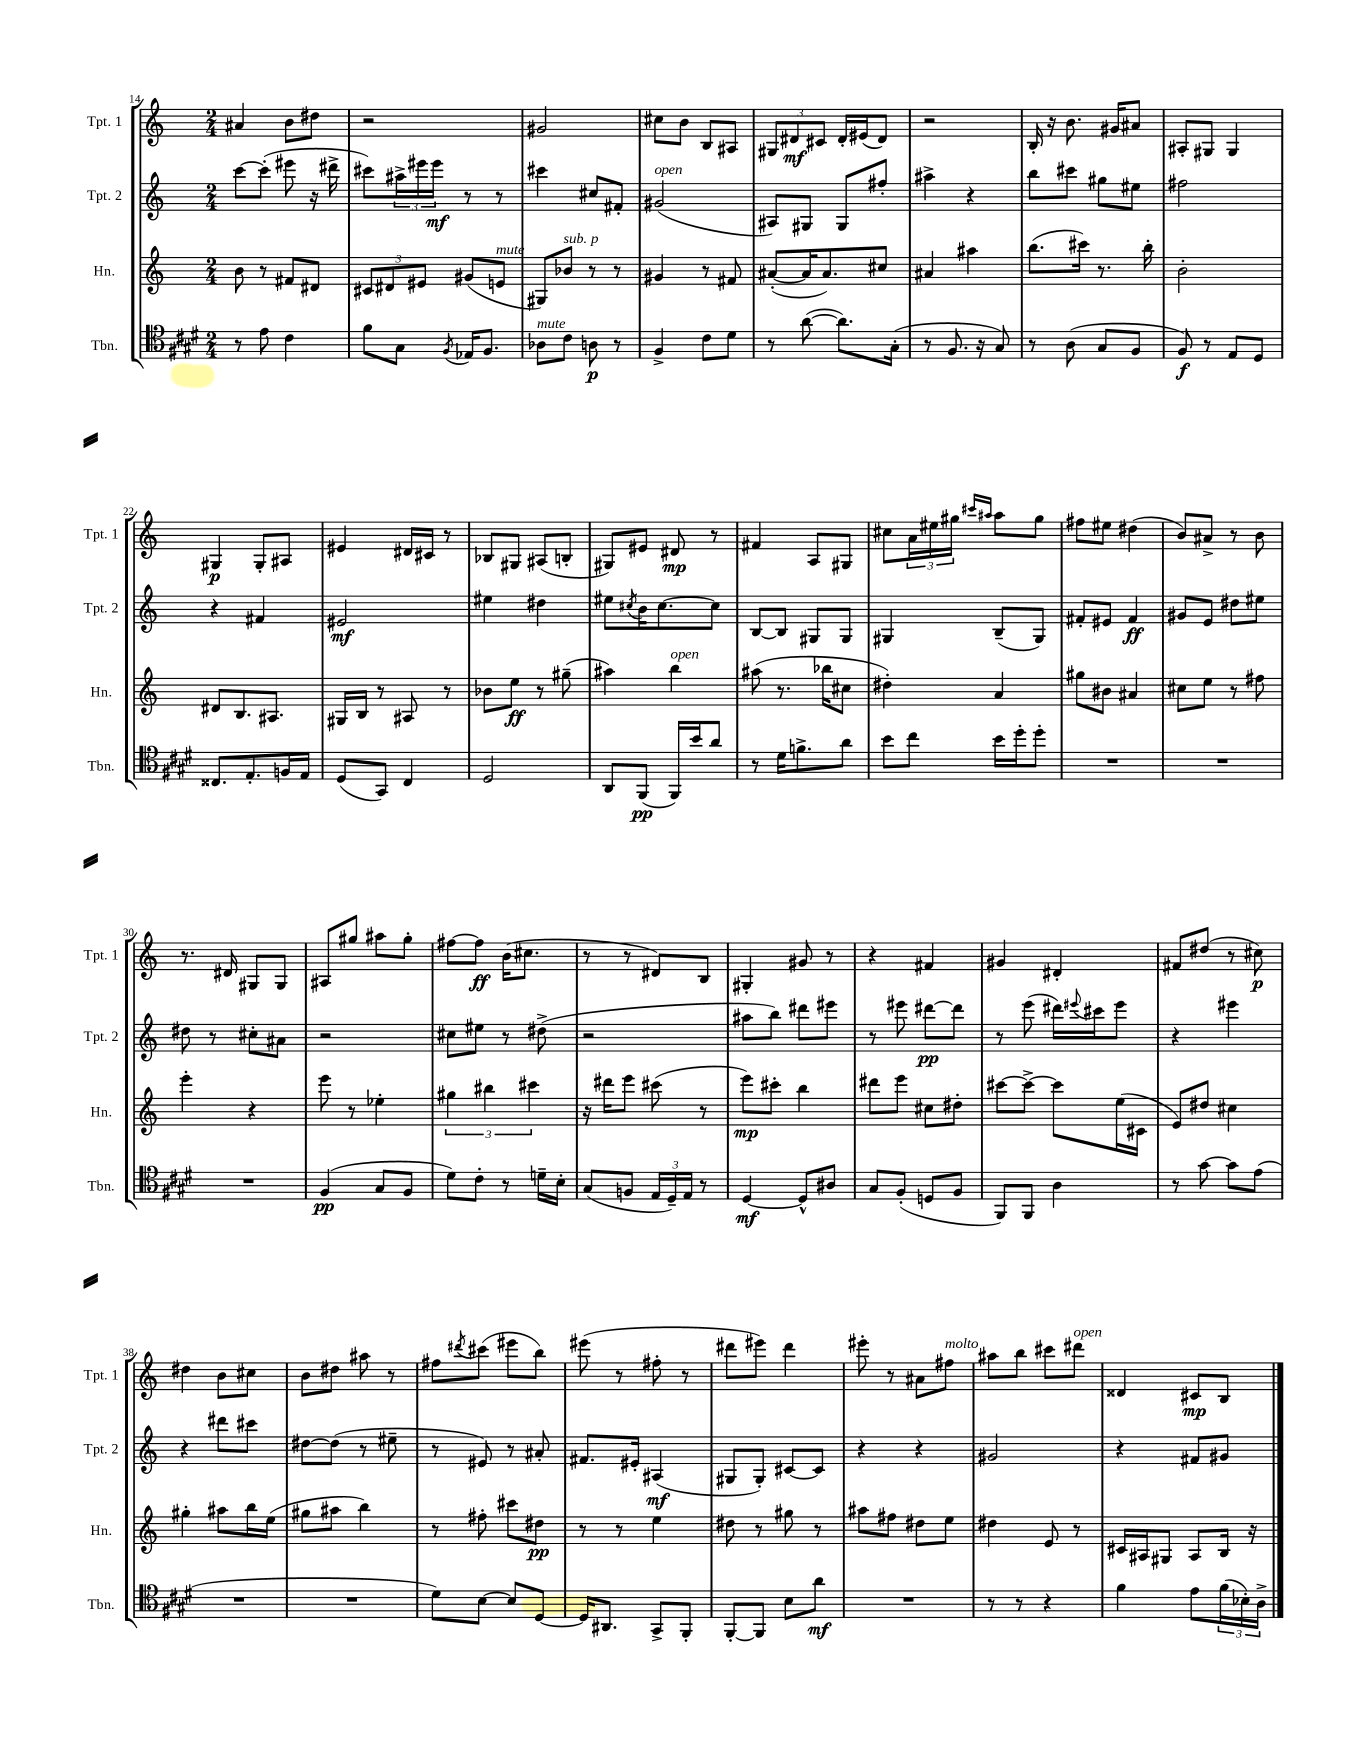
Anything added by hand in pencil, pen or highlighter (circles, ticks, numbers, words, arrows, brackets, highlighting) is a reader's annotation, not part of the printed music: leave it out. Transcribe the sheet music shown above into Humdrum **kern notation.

**kern	**dynam	**kern	**dynam	**kern	**dynam	**kern	**dynam
*part4	*part4	*part3	*part3	*part2	*part2	*part1	*part1
*staff4	*staff4	*staff3	*staff3	*staff2	*staff2	*staff1	*staff1
*I"Tbn.	*	*I"Hn.	*	*I"Tpt. 2	*	*I"Tpt. 1	*
*I'Tbn.	*	*I'Hn.	*	*I'Tpt. 2	*	*I'Tpt. 1	*
*clefC4	*	*clefG2	*	*clefG2	*	*clefG2	*
*k[f#c#g#d#]	*	*k[]	*	*k[]	*	*k[]	*
*M2/4	*	*M2/4	*	*M2/4	*	*M2/4	*
=14	=14	=14	=14	=14	=14	=14	=14
8r	.	8b\	.	[8ccc\L	.	4a#X/	.
8e\	.	8r	.	(8ccc'\J]	.	.	.
4c#\	.	8f#X/L	.	8eee#X\	.	8b\L	.
.	.	8d#X/J	.	16r	.	8dd#X\J	.
.	.	.	.	16ddd#X^\	.	.	.
=15	=15	=15	=15	=15	=15	=15	=15
8f#\L	.	12c#X/L	.	8ccc#X\L)	.	2r	.
.	.	12d#X/	.	.	.	.	.
8G#\J	.	.	.	24aa#X^\L	.	.	.
.	.	12e#X/J	.	24eee#X\	.	.	.
.	.	.	.	24eee#\JJ	mf	.	.
8qF#/	.	.	.	.	.	.	.
16E-X/KL	.	(8g#X/L	.	8r	.	.	.
8.F#/J	.	.	.	.	.	.	.
!	!	!LO:TX:a:i:t=mute	!	!	!	!	!
.	.	8en/J	.	8r	.	.	.
=16	=16	=16	=16	=16	=16	=16	=16
!LO:TX:a:i:t=mute	!	!	!	!	!	!	!
8A-X\L	.	8G#X/L)	.	4ccc#X\	.	2g#X/	.
!	!	!LO:TX:a:i:t=sub. p	!	!	!	!	!
8c#\J	.	8b-X/J	.	.	.	.	.
8An\	p	8r	.	8cc#X/L	.	.	.
8r	.	8r	.	8f#X'/J	.	.	.
=17	=17	=17	=17	=17	=17	=17	=17
!	!	!	!	!LO:TX:a:i:t=open	!	!	!
4F#^/	.	4g#X/	.	(2g#X/	.	8cc#X\L	.
.	.	.	.	.	.	8b\J	.
8c#\L	.	8r	.	.	.	8B/L	.
8d#\J	.	8f#X/	.	.	.	8A#X/J	.
=18	=18	=18	=18	=18	=18	=18	=18
8r	.	([8a#X'/L	.	8A#X/L)	.	12G#X/L	.
.	.	.	.	.	.	12d#X/	mf
([8a\	.	16a#/K]	.	8G#X/J	.	.	.
.	.	.	.	.	.	12c#X/J	.
.	.	8.a#/)	.	.	.	.	.
8.a\L])	.	.	.	8G#/L	.	16d#'/LL	.
.	.	.	.	.	.	(16e#X/J	.
.	.	8cc#X/J	.	8ff#X'/J	.	8d#/J)	.
(16G#'\Jk	.	.	.	.	.	.	.
=19	=19	=19	=19	=19	=19	=19	=19
8r	.	4a#X/	.	4aa#X^\	.	2r	.
8.F#/	.	.	.	.	.	.	.
.	.	4aa#X\	.	4r	.	.	.
16r	.	.	.	.	.	.	.
8G#/)	.	.	.	.	.	.	.
=20	=20	=20	=20	=20	=20	=20	=20
8r	.	(8.bb\L	.	8bb\L	.	16B'/	.
.	.	.	.	.	.	16r	.
(8A\	.	.	.	8ccc#X\J	.	8.b\	.
.	.	16ccc#X\Jk)	.	.	.	.	.
8G#/L	.	8.r	.	8gg#X\L	.	.	.
.	.	.	.	.	.	16g#X/KL	.
8F#/J	.	.	.	8ee#X\J	.	8a#X/J	.
.	.	16bb'\	.	.	.	.	.
=21	=21	=21	=21	=21	=21	=21	=21
8F#/)	f	2b'\	.	2ff#X\	.	8A#X'/L	.
8r	.	.	.	.	.	8G#X/J	.
8E/L	.	.	.	.	.	4G#/	.
8D#/J	.	.	.	.	.	.	.
!!LO:LB:g=z
=22	=22	=22	=22	=22	=22	=22	=22
8.C##X/L	.	8d#X/L	.	4r	.	4G#X/	p
.	.	8.B/	.	.	.	.	.
8.E'/	.	.	.	.	.	.	.
.	.	.	.	4f#X/	.	8G#'/L	.
.	.	8.A#X/J	.	.	.	.	.
16Fn/L	.	.	.	.	.	8A#X/J	.
16E/JJ	.	.	.	.	.	.	.
=23	=23	=23	=23	=23	=23	=23	=23
(8D#/L	.	16G#X/LL	.	2e#X/	mf	4e#X/	.
.	.	16B/JJ	.	.	.	.	.
8GG#/J)	.	8r	.	.	.	.	.
4C#/	.	8A#X/	.	.	.	16d#X/LL	.
.	.	.	.	.	.	16c#X/JJ	.
.	.	8r	.	.	.	8r	.
=24	=24	=24	=24	=24	=24	=24	=24
2D#/	.	8b-X\L	.	4ee#X\	.	8B-X/L	.
.	.	8ee\J	ff	.	.	8G#X/J	.
.	.	8r	.	4dd#X\	.	(8A#X/L	.
.	.	(8gg#X~\	.	.	.	8Bn'/J	.
=25	=25	=25	=25	=25	=25	=25	=25
8AA/L	.	4aa#X\)	.	8ee#X\L	.	8G#X/L)	.
.	.	.	.	8qcc#X/	.	.	.
(8FF#/J	pp	.	.	16b\K	.	8e#X/J	.
.	.	.	.	[8.cc#\	.	.	.
!	!	!LO:TX:a:i:t=open	!	!	!	!	!
16FF#/LL)	.	4bb\	.	.	.	8d#X/	mp
16b/J	.	.	.	.	.	.	.
8a/J	.	.	.	8cc#\J]	.	8r	.
=26	=26	=26	=26	=26	=26	=26	=26
8r	.	(8aa#X\	.	[8B/L	.	4f#X/	.
16d#\KL	.	8.r	.	8B/J]	.	.	.
8.fn^\	.	.	.	.	.	.	.
.	.	.	.	8G#X/L	.	8A/L	.
.	.	16bb-X\KL	.	.	.	.	.
8a\J	.	8cc#X\J	.	8G#/J	.	8G#X/J	.
=27	=27	=27	=27	=27	=27	=27	=27
8b\L	.	4dd#X'\)	.	4G#X/	.	8cc#X\L	.
8cc#\J	.	.	.	.	.	24a\L	.
.	.	.	.	.	.	24ee#X\	.
.	.	.	.	.	.	24gg#X\JJ	.
.	.	.	.	.	.	16qqccc#X/LL	.
.	.	.	.	.	.	16qqaa#X/JJ	.
16b\LL	.	4a/	.	(8B~/L	.	8aa#\L	.
16dd#'\J	.	.	.	.	.	.	.
8dd#'\J	.	.	.	8G#/J)	.	8gg#\J	.
=28	=28	=28	=28	=28	=28	=28	=28
2r	.	8gg#X\L	.	8f#X'/L	.	8ff#X\L	.
.	.	8b#X\J	.	8e#X/J	.	8ee#X\J	.
.	.	4a#X/	.	4f#/	ff	(4dd#X\	.
=29	=29	=29	=29	=29	=29	=29	=29
2r	.	8cc#X\L	.	8g#X/L	.	8b/L)	.
.	.	8ee\J	.	8e/J	.	8a#X^/J	.
.	.	8r	.	8dd#X\L	.	8r	.
.	.	8ff#X\	.	8ee#X\J	.	8b\	.
!!LO:LB:g=z
=30	=30	=30	=30	=30	=30	=30	=30
2r	.	4eee'\	.	8dd#X\	.	8.r	.
.	.	.	.	8r	.	.	.
.	.	.	.	.	.	16d#X/	.
.	.	4r	.	8cc#X'\L	.	8G#X/L	.
.	.	.	.	8a#X\J	.	8G#/J	.
=31	=31	=31	=31	=31	=31	=31	=31
(4F#/	pp	8eee\	.	2r	.	8A#X/L	.
.	.	8r	.	.	.	8gg#X/J	.
8G#/L	.	4ee-X'\	.	.	.	8aa#X\L	.
8F#/J	.	.	.	.	.	8gg#'\J	.
=32	=32	=32	=32	=32	=32	=32	=32
8d#\L)	.	6gg#X\	.	8cc#X\L	.	[8ff#X\L	.
8c#'\J	.	.	.	8ee#X\J	.	8ff#\J]	ff
.	.	6bb#X\	.	.	.	.	.
8r	.	.	.	8r	.	(16b\KL	.
.	.	.	.	.	.	8.cc#X\J	.
.	.	6ccc#X\	.	.	.	.	.
16dn~\LL	.	.	.	(8dd#X^\	.	.	.
16B'\JJ	.	.	.	.	.	.	.
=33	=33	=33	=33	=33	=33	=33	=33
(8G#/L	.	16r	.	2r	.	8r	.
.	.	16ddd#X\KL	.	.	.	.	.
8Fn/J	.	8eee\J	.	.	.	8r	.
24E/LL	.	(8ccc#X\	.	.	.	8d#X/L)	.
24D#~/)	.	.	.	.	.	.	.
24E/JJ	.	.	.	.	.	.	.
8r	.	8r	.	.	.	8B/J	.
=34	=34	=34	=34	=34	=34	=34	=34
[4D#/	mf	8eee\L)	mp	8aa#X\L	.	4G#X'/	.
.	.	8ccc#X'\J	.	8bb\J)	.	.	.
8D#^^/L]	.	4bb\	.	8ddd#X\L	.	8g#X/	.
8A#X/J	.	.	.	8eee#X\J	.	8r	.
=35	=35	=35	=35	=35	=35	=35	=35
8G#/L	.	8ddd#X\L	.	8r	.	4r	.
(8F#'/J	.	8eee\J	.	8eee#X\	.	.	.
8Dn/L	.	8cc#X\L	.	[8ddd#X\L	pp	4f#X/	.
8F#/J	.	8dd#X'\J	.	8ddd#\J]	.	.	.
=36	=36	=36	=36	=36	=36	=36	=36
8FF#/L)	.	[8ccc#X\L	.	8r	.	4g#X/	.
8FF#/J	.	8ccc#^\J_	.	(8eee\	.	.	.
4A\	.	8ccc#\L]	.	16ddd#X\LL)	.	4d#X'/	.
.	.	.	.	8qqeee#X/	.	.	.
.	.	.	.	16ccc#X\J	.	.	.
.	.	(16ee\L	.	8eee#\J	.	.	.
.	.	16c#X\JJ	.	.	.	.	.
=37	=37	=37	=37	=37	=37	=37	=37
8r	.	8e/L)	.	4r	.	8f#X/L	.
[8g#\	.	8dd#X/J	.	.	.	(8dd#X/J	.
8g#\L]	.	4cc#X\	.	4eee#X\	.	8r	.
(8e\J	.	.	.	.	.	8cc#X\)	p
!!LO:LB:g=z
=38	=38	=38	=38	=38	=38	=38	=38
2r	.	4gg#X'\	.	4r	.	4dd#X\	.
.	.	8aa#X\L	.	8ddd#X\L	.	8b\L	.
.	.	16bb\L	.	8ccc#X\J	.	8cc#X\J	.
.	.	(16ee\JJ	.	.	.	.	.
=39	=39	=39	=39	=39	=39	=39	=39
2r	.	8gg#X\L	.	[8dd#X\L	.	8b\L	.
.	.	8aa#X\J	.	(8dd#\J]	.	8dd#X\J	.
.	.	4bb\)	.	8r	.	8aa#X\	.
.	.	.	.	8ee#X~\	.	8r	.
=40	=40	=40	=40	=40	=40	=40	=40
8d#\L)	.	8r	.	8r	.	8ff#X\L	.
.	.	.	.	.	.	8qddd#X/	.
[8B\J	.	8ff#X'\	.	8e#X/)	.	(8ccc#X\J	.
8B/L]	.	8ccc#X\L	.	8r	.	8eee#X\L	.
[8D#/J	.	8dd#X\J	pp	8a#X'/	.	8bb\J)	.
=41	=41	=41	=41	=41	=41	=41	=41
16D#/KL]	.	8r	.	8.f#X/L	.	(8eee#X\	.
8.AA#X/J	.	.	.	.	.	.	.
.	.	8r	.	.	.	8r	.
.	.	.	.	16e#X'/Jk	.	.	.
8GG#^/L	.	4ee\	.	(4A#X/	mf	8ff#X'\	.
8FF#'/J	.	.	.	.	.	8r	.
=42	=42	=42	=42	=42	=42	=42	=42
[8FF#'/L	.	8dd#X\	.	8G#X/L	.	8ddd#X\L	.
8FF#/J]	.	8r	.	8G#'/J)	.	8eee#X\J)	.
8B\L	.	8gg#X\	.	[8c#X/L	.	4ddd#\	.
8a\J	mf	8r	.	8c#/J]	.	.	.
=43	=43	=43	=43	=43	=43	=43	=43
2r	.	8aa#X\L	.	4r	.	8eee#X'\	.
.	.	8ff#X\J	.	.	.	8r	.
.	.	8dd#X\L	.	4r	.	8a#X\L	.
!	!	!	!	!	!	!LO:TX:a:i:t=molto	!
.	.	8ee\J	.	.	.	8ff#X\J	.
=44	=44	=44	=44	=44	=44	=44	=44
8r	.	4dd#X\	.	2g#X/	.	8aa#X\L	.
8r	.	.	.	.	.	8bb\J	.
4r	.	8e/	.	.	.	8ccc#X\L	.
!	!	!	!	!	!	!LO:TX:a:i:t=open	!
.	.	8r	.	.	.	8ddd#X\J	.
=45	=45	=45	=45	=45	=45	=45	=45
4f#\	.	16c#X/LL	.	4r	.	4d##X/	.
.	.	16A#X/J	.	.	.	.	.
.	.	8G#X/J	.	.	.	.	.
8e\L	.	8A#/L	.	8f#X/L	.	8c#X/L	mp
(24f#\L	.	16B/Jk	.	8g#X/J	.	8B/J	.
24B-X'\)	.	.	.	.	.	.	.
.	.	16r	.	.	.	.	.
24A^\JJ	.	.	.	.	.	.	.
==	==	==	==	==	==	==	==
*-	*-	*-	*-	*-	*-	*-	*-
